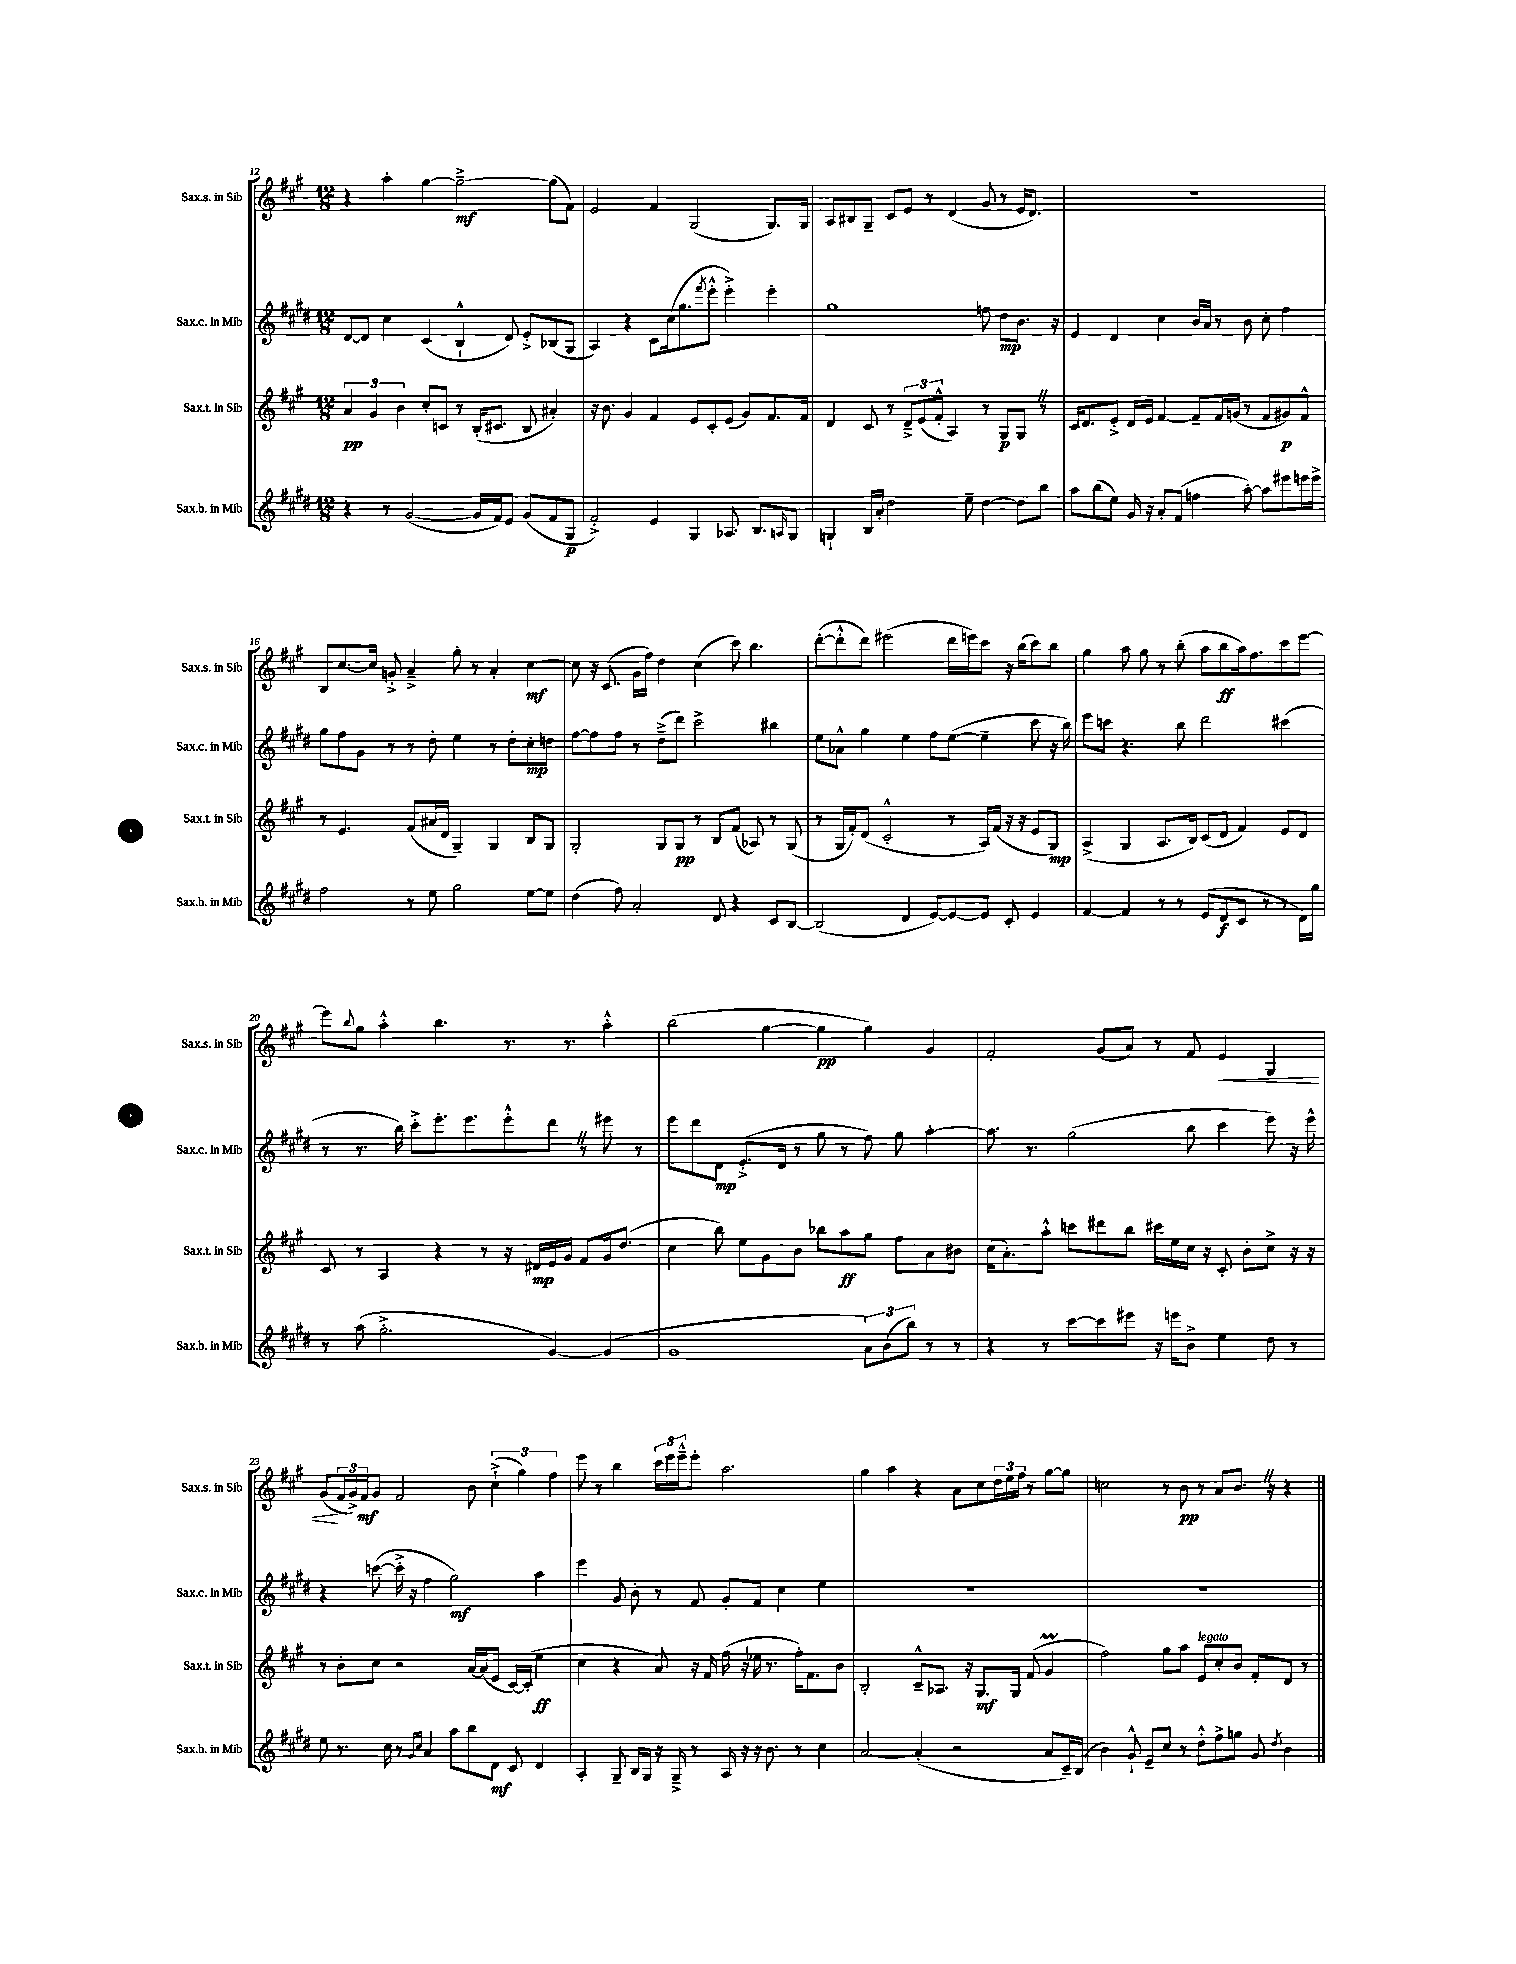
<<
\new StaffGroup <<
\new Staff = "s0" \with { instrumentName = "Sax.s. in Sib" shortInstrumentName = "Sax.s. in Sib" } {
    \clef treble \key a \major \numericTimeSignature \time 12/8
    r4 a''4-. gis''4~ gis''2~--->\mf gis''8( fis'8) |
    e'2 fis'4 gis2( gis8.) gis16 |
    a8 bis8 gis8-- cis'8 e'8 r8 d'4( gis'8 r8 e'16 d'8.) |
    R1. |
    b8 cis''8.~ cis''16 g'8-.-> a'4---> gis''8-. r8 a'4-. cis''4~\mf |
    cis''8 r16 cis'8.( gis'16 fis''16) d''4 cis''4( cis'''8) b''4. |
    d'''8~-.( d'''8-.-^ d'''8) eis'''2( d'''16 e'''16) cis'''8 r16 b''16( cis'''8) b''8 |
    gis''4 a''8 gis''8 r8 b''8-.( a''8 b''8\ff a''16) fis''8. cis'''8 e'''8~ |
    e'''8 \appoggiatura { b''8 } gis''8 a''4-.-^ b''4. r8. r8. a''4-.-^ |
    b''2( gis''4~ gis''4\pp gis''4) gis'4 |
    fis'2-. gis'8( a'8) r8 fis'8 e'4\< gis4 |
    gis'8\!( \tuplet 3/2 { fis'16 gis'16->) fis'16\mf } gis'8 fis'2 b'8 \tuplet 3/2 { cis''4-!->( gis''4) fis''4 } |
    e'''8 r8 b''4 \tuplet 3/2 { cis'''16 e'''16 e'''16---^ } e'''8-. a''2. |
    gis''4 a''4 r4 a'8 cis''8 \tuplet 3/2 { d''16 e''16 fis''16 } r8 gis''8~ gis''8 |
    c''2 r8 b'8\pp r8 a'8 b'8. \once \override BreathingSign.text = \markup { \musicglyph "scripts.caesura.straight" } \breathe r16 r4 \bar "|." |
}
\new Staff = "s1" \with { instrumentName = "Sax.c. in Mib" shortInstrumentName = "Sax.c. in Mib" } {
    \clef treble \key e \major \numericTimeSignature \time 12/8
    dis'8~ dis'8 cis''4 cis'4( b4-!-^ dis'8) e'8-.-> bes8( gis8 |
    a4) r4 cis'8 cis''16( gis''8. \acciaccatura { fis'''8 } e'''8-.-^ e'''4-.->) e'''4-. |
    gis''1 f''8 dis''8\mp b'8. r16 |
    e'4 dis'4 cis''4 b'16 a'16 r8 b'8 cis''8-. fis''4 |
    gis''8 fis''8 gis'8 r8 r8 dis''8-. e''4 r8 dis''8-. cis''8-.\mp d''8 |
    fis''8~ fis''8 fis''8 r8 dis''8--->( dis'''8) cis'''2-> bis''4 |
    e''8 aes'8-^ gis''4 e''4 fis''8 e''8~( e''4-- cis'''8 r16 b''16) |
    e'''8 c'''8 r4. b''8 dis'''2 cis'''4( |
    r8 r8. b''16) cis'''8-.-> e'''8.-. e'''8. e'''8-.-^ dis'''8 \once \override BreathingSign.text = \markup { \musicglyph "scripts.caesura.straight" } \breathe r8 eis'''8 r8 |
    e'''8 dis'''8 dis'8\mp e'8.-.->( dis'16 r8 gis''8 r8 fis''8) gis''8 a''4~-. |
    a''8. r8. gis''2( b''8 cis'''4 e'''8) r16 e'''16-^ |
    r4 c'''8~( c'''16-.-> r16 fis''4 gis''2\mf) a''4 |
    e'''4 gis'8 b'8-. r8 fis'8 gis'8-. fis'8 cis''4 e''4 |
    R1. |
    R1. \bar "|." |
}
\new Staff = "s2" \with { instrumentName = "Sax.t. in Sib" shortInstrumentName = "Sax.t. in Sib" } {
    \clef treble \key a \major \numericTimeSignature \time 12/8
    \tuplet 3/2 { a'4\pp gis'4 b'4 } cis''8-. c'8 r8 b16-.( cis'8. b8 ais'4-.) |
    r16 b'8. gis'4 fis'4 e'8 cis'8-. e'8( gis'8) fis'8. fis'16 |
    d'4 cis'8 r8 \tuplet 3/2 { d'8---> e'8( fis'8-.-^ } a4) r8 gis8\p gis8 \once \override BreathingSign.text = \markup { \musicglyph "scripts.caesura.straight" } \breathe r8 |
    cis'16 d'8. e'8-.-> d'16 e'16 fis'4~ fis'8-- fis'16 g'16( r8 fis'8 gis'8\p) fis'8-^ |
    r8 e'4. fis'8( ais'16 d'16 gis4--) gis4 b8 gis8 |
    gis2-. gis8 gis8\pp r8 b8 fis'8( aes8) r8 gis8( |
    r8 gis16 fis'16-.) d'8( cis'2-.-^ r8 a16) fis'16( r16 r16 e'8 gis8\mp) |
    a4->( gis4 a8. b16) cis'8( d'8 fis'4) e'8 d'8 |
    cis'8 r8 a4 r4 r8 r16 dis'16\mp e'16 gis'16 fis'8 gis'16 d''8.( |
    cis''4 b''8) e''8 gis'8 b'8 bes''8 a''8\ff gis''8 fis''8 a'8 bis'8 |
    cis''16( a'8.-.) a''8-.-^ c'''8 dis'''8 b''8 cis'''16 e''16 cis''16 r16 cis'8-. b'8-. cis''8-> r16 r16 |
    r8 b'8-. cis''8 r2 a'16~ a'16( e'8 cis'16~) cis'16-.( e''4\ff |
    cis''4 r4 a'8) r16 fis'16 fis''16( r16 ees''16 r8. fis''16-.) fis'8. b'8 |
    b2-. cis'8---^ aes8. r16 gis8.\mf gis16 fis'8( gis'4\prall |
    fis''2) gis''8 a''8 e'8^\markup { \italic "legato" } cis''8-. b'8 fis'8-. d'8 r8 \bar "|." |
}
\new Staff = "s3" \with { instrumentName = "Sax.b. in Mib" shortInstrumentName = "Sax.b. in Mib" } {
    \clef treble \key e \major \numericTimeSignature \time 12/8
    r4 r8 gis'2~( gis'16 fis'16) e'8 gis'8( fis'8 gis8\p |
    fis'2-.->) e'4 gis4 aes8. b8. \grace { a16 } gis8 |
    g4-! b16 a'16-. dis''2 e''8-- dis''4~ dis''8 b''8 |
    a''8 b''8( e''8) gis'16 r16 a'8-. fis'8( f''4 a''8~-.) a''8 eis'''8 e'''16 e'''16-> |
    fis''2 r8 e''8 gis''2 e''8~ e''8 |
    dis''4( fis''8) a'2-. dis'8 r4 cis'8 b8~ |
    b2( dis'4 e'8~) e'8~ e'8 cis'8-. e'4 |
    fis'4~ fis'4 r8 r8 e'8( dis'8\f cis'8 r8 r8 dis'16) gis''16 |
    r8 a''8( gis''2.-.-> gis'4~) gis'4( |
    gis'1 \tuplet 3/2 { a'8) b'8( b''8) } r8 r8 |
    r4 r8 cis'''8~ cis'''8 eis'''8 r16 e'''16 b'8-> e''4 dis''8 r8 |
    e''8 r8. cis''16 r8 \grace { gis'16 cis''16 } a'4 a''8 b''8 dis'8\mf cis'8 dis'4 |
    a4-. gis8-- b16 gis16 r16 gis16---> r8 a16 r16 r16 b'8. r8 cis''4 |
    a'2~ a'4-.( r2 a'8 cis'16--) b16( |
    b'4) gis'8-!-^ e'8-- cis''8 r8 dis''8-.-^ fis''8-> g''8 gis'8 \acciaccatura { dis''8 } b'4 \bar "|." |
}
>>
>>
\layout { \context { \Score currentBarNumber = #12 } }
